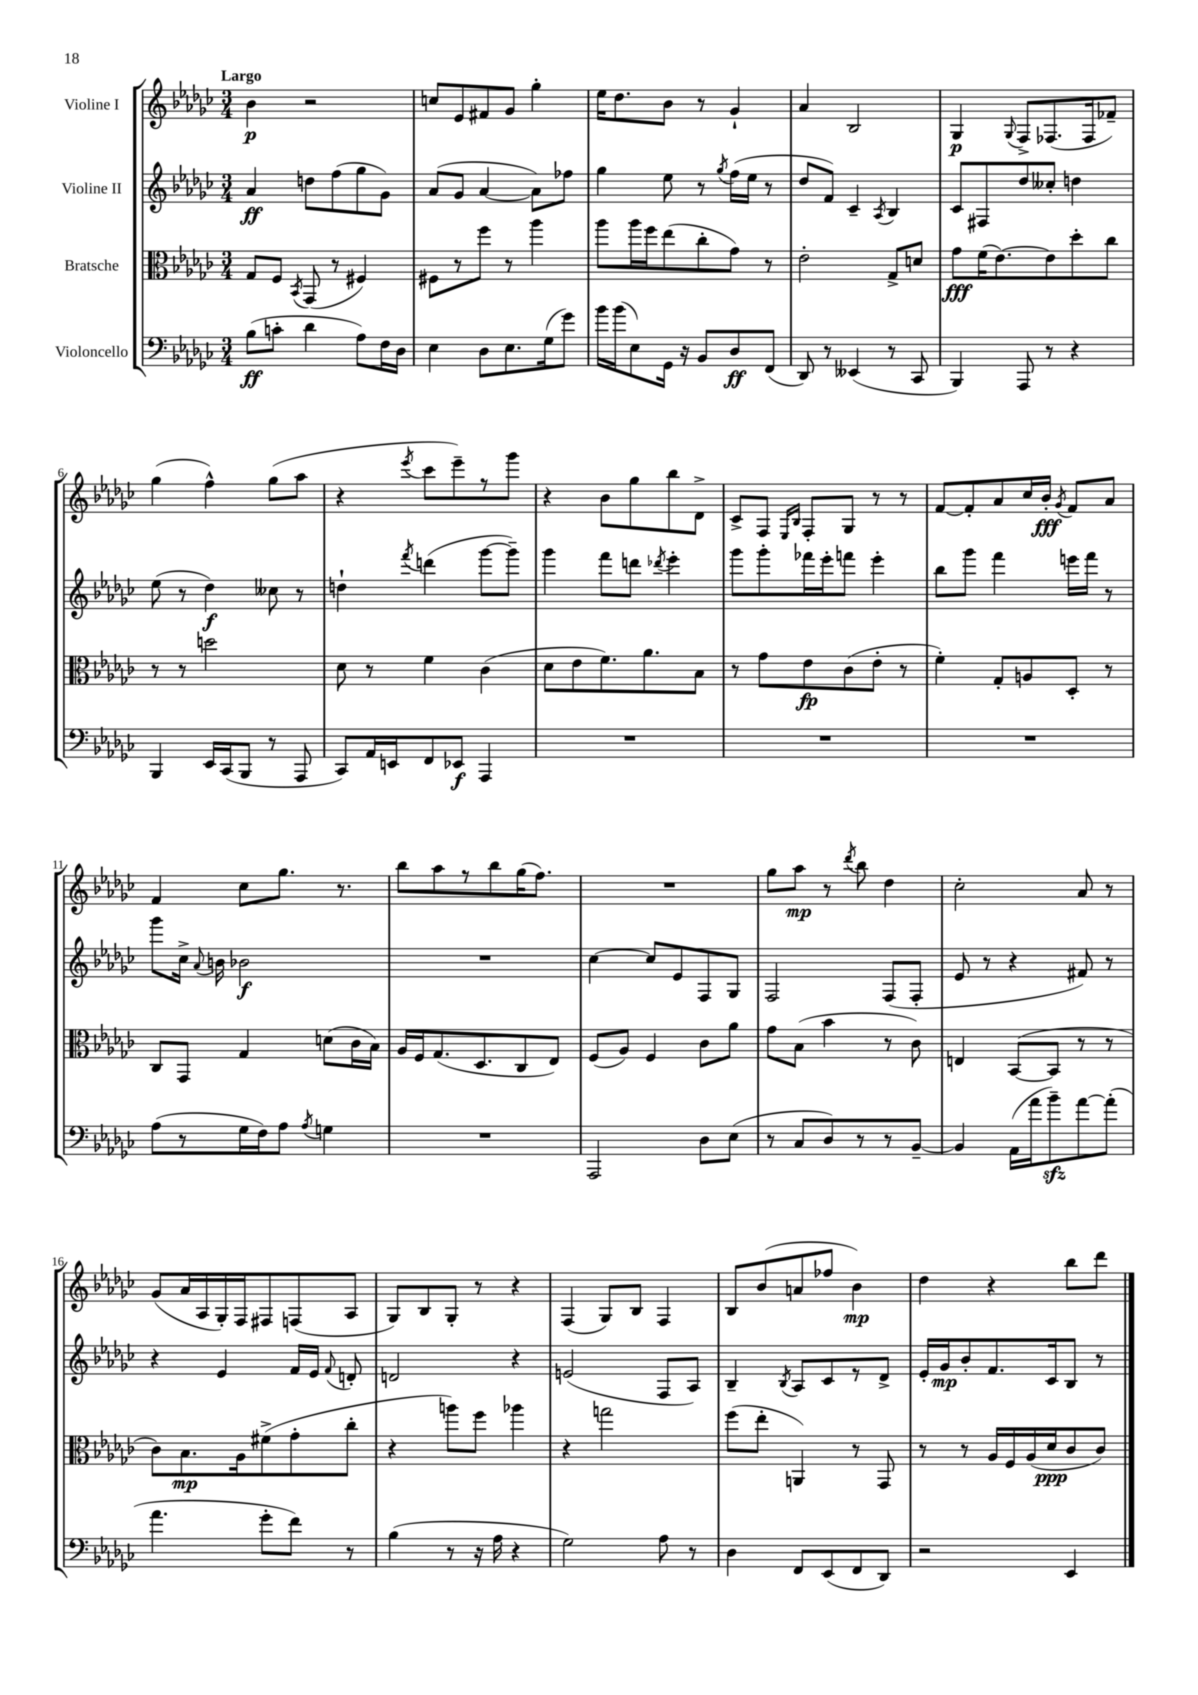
<<
\new StaffGroup <<
\new Staff = "s0" \with { instrumentName = "Violine I" } {
    \clef treble \key ges \major \numericTimeSignature \time 3/4 \tempo "Largo"
    \autoBeamOff bes'4\p r2 |
    c''8[ ees'8 fis'8 ges'8] ges''4-. |
    ees''16[ des''8. bes'8] r8 ges'4-! |
    aes'4 bes2 |
    ges4\p \appoggiatura { ges8 } f8[-> fes8.( fes16 fes'8]--) |
    ges''4( f''4-^) ges''8[( aes''8] |
    r4 \acciaccatura { ees'''8 } ces'''8[ ees'''8--) r8 ges'''8] |
    r4 bes'8[ ges''8 bes''8 des'8]-> |
    ces'8[-> f8] \grace { ees16[ bes16] } f8[-. ges8] r8 r8 |
    f'8[~ f'8-. aes'8 ces''16 bes'16]-.\fff \acciaccatura { ges'8 } f'8[ aes'8] |
    f'4 ces''8[ ges''8.] r8. |
    bes''8[ aes''8 r8 bes''8 ges''16( f''8.]) |
    R2. |
    ges''8[ aes''8]\mp r8 \acciaccatura { des'''8 } bes''8 des''4 |
    ces''2-. aes'8 r8 |
    ges'8[( aes'16 aes16 ges16-.) f16 fis8 f8( aes8] |
    ges8[) bes8 ges8]-. r8 r4 |
    f4( ges8[) bes8] f4 |
    bes8[ bes'8( a'8 fes''8] bes'4\mp) |
    des''4 r4 bes''8[ des'''8] \bar "|." |
}
\new Staff = "s1" \with { instrumentName = "Violine II" } {
    \clef treble \key ges \major \numericTimeSignature \time 3/4
    \autoBeamOff aes'4\ff d''8[ f''8( ges''8 ges'8]) |
    aes'8[( ges'8] aes'4~ aes'8[) fes''8] |
    ges''4 ees''8 r8 \acciaccatura { ges''8 } f''16[( ees''16] r8 |
    des''8[ f'8]) ces'4-- \acciaccatura { aes8 } bes4 |
    ces'8[ fis8 des''8 ceses''8]-. d''4 |
    ees''8( r8 des''4\f) ceses''8 r8 |
    d''4-! \acciaccatura { f'''8 } d'''4( ges'''8[~ ges'''8]--) |
    ges'''4 f'''8[ d'''8] \acciaccatura { des'''8 } ees'''4-. |
    ges'''8[ ges'''8-. fes'''16 ees'''16-. f'''8] ees'''4-. |
    bes''8[ ges'''8] f'''4 e'''16[ f'''16] r8 |
    ges'''8[ ces''16]-> \appoggiatura { aes'8 } b'16 bes'2\f |
    R2. |
    ces''4~ ces''8[ ees'8 f8 ges8] |
    f2 f8[( f8]-. |
    ees'8 r8 r4 fis'8) r8 |
    r4 ees'4 f'16[ ees'16] \appoggiatura { f'8 } d'8-. |
    d'2 r4 |
    e'2( f8[ aes8]) |
    bes4-- \acciaccatura { bes8 } aes8[ ces'8 r8 des'8]-> |
    ees'16[-. ges'16\mp bes'8-. f'8. ces'16 bes8] r8 \bar "|." |
}
\new Staff = "s2" \with { instrumentName = "Bratsche" } {
    \clef alto \key ges \major \numericTimeSignature \time 3/4
    \autoBeamOff ges8[ f8] \acciaccatura { bes,8 } ges,8( r8 fis4) |
    fis8[ r8 f''8] r8 aes''4 |
    aes''8[ aes''16 f''16 ees''8( ces''8-. ges'8]) r8 |
    ees'2-. ges8[-> d'8] |
    ges'8[\fff f'16( ees'8.~) ees'8 des''8-. ces''8] |
    r8 r8 d''2 |
    des'8 r8 f'4 ces'4( |
    des'8[ ees'8 f'8.) aes'8. bes8] |
    r8 ges'8[ ees'8\fp ces'8( ees'8]-. r8 |
    f'4-.) ges8[-. a8 des8]-. r8 |
    ces8[ ges,8] ges4 d'8[( ces'16 bes16]) |
    aes16[ f16 ges8.( des8. ces8 ees8]) |
    f8[( aes8]) f4 ces'8[ aes'8] |
    ges'8[ bes8]( bes'4 r8 ces'8) |
    e4 bes,8[~( bes,8] r8 r8 |
    ces'8[) bes8.\mp aes16 fis'8->( ges'8-. ces''8]-. |
    r4 a''8[) f''8] aes''4 |
    r4 g''2 |
    f''8[( ees''8]-. a,4) r8 ges,8 |
    r8 r8 aes16[ f16 aes16( des'16\ppp ces'8 ces'8]) \bar "|." |
}
\new Staff = "s3" \with { instrumentName = "Violoncello" } {
    \clef bass \key ges \major \numericTimeSignature \time 3/4
    \autoBeamOff bes8[\ff( c'8]-. des'4 aes8[) f16 des16] |
    ees4 des8[ ees8. ges16( ges'8]) |
    bes'16[ bes'16( ees8) ges,16] r16 bes,8[ des8\ff f,8]( |
    des,8) r8 eeses,4( r8 ces,8 |
    bes,,4) aes,,8 r8 r4 |
    bes,,4 ees,16[ ces,16( bes,,8] r8 aes,,8 |
    ces,8[) aes,16 e,16 f,8 ees,8]\f aes,,4 |
    R2. |
    R2. |
    R2. |
    aes8[( r8 ges16 f16) aes8] \acciaccatura { aes8 } g4 |
    R2. |
    aes,,2 des8[ ees8]( |
    r8 ces8[ des8) r8 r8 bes,8]~-- |
    bes,4 aes,16[( aes'16 bes'8--\sfz) aes'8~ aes'8]-.( |
    aes'4. ges'8[-. f'8]) r8 |
    bes4( r8 r16 aes16 r4 |
    ges2) aes8 r8 |
    des4 f,8[ ees,8( f,8 des,8]) |
    r2 ees,4 \bar "|." |
}
>>
>>
